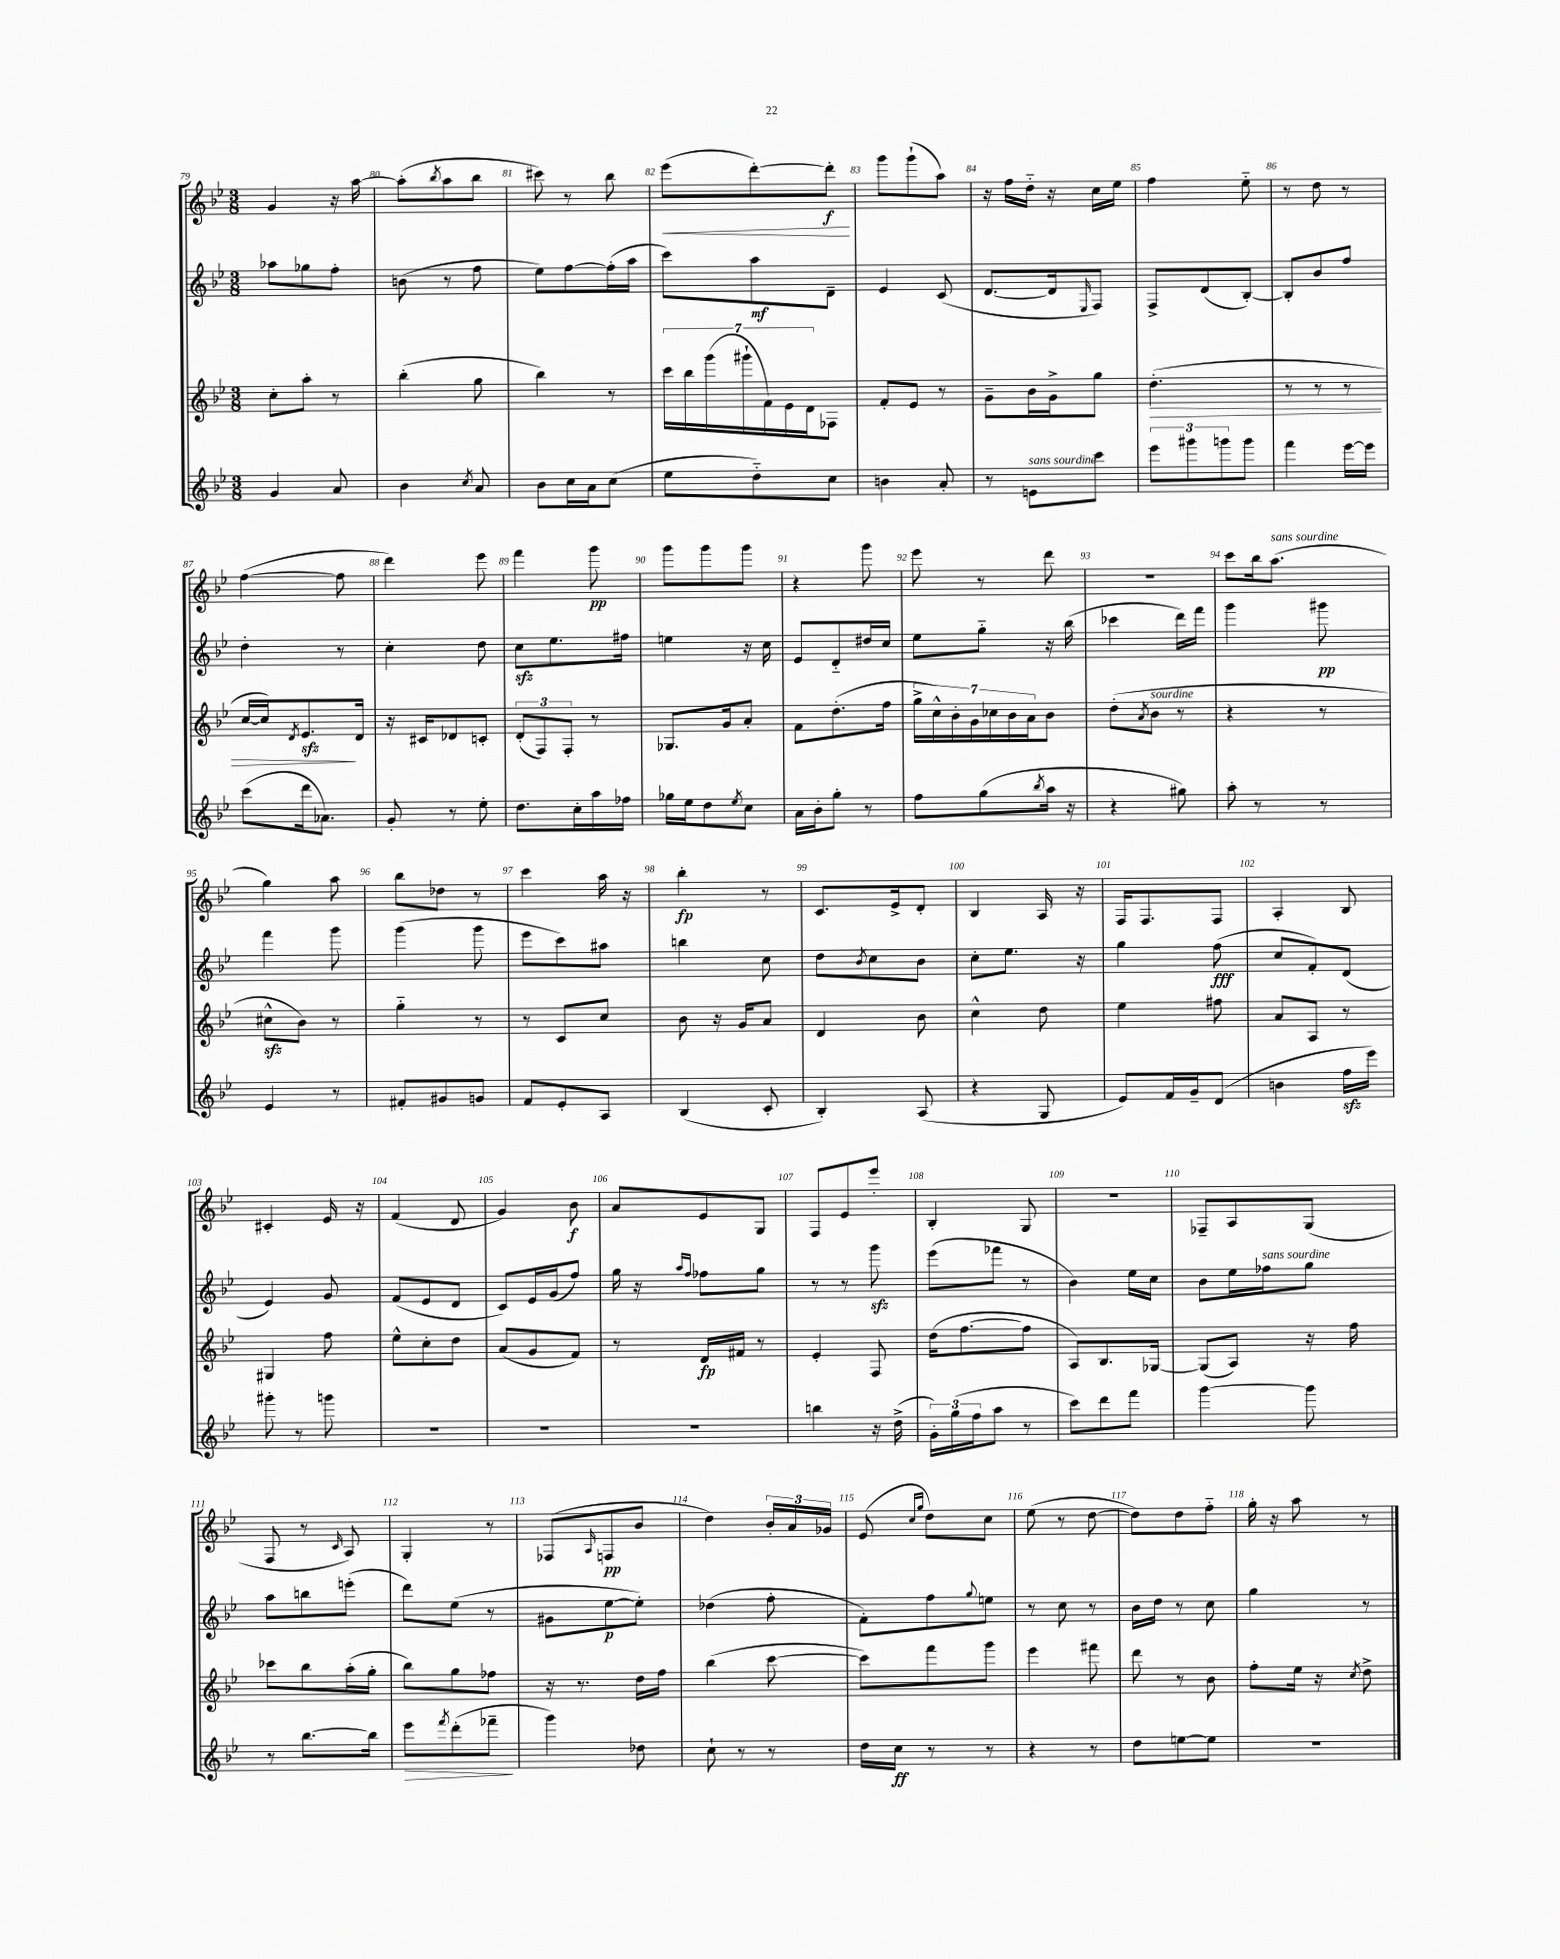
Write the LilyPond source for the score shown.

<<
\new StaffGroup <<
\new Staff = "s0" {
    \clef treble \key bes \major \numericTimeSignature \time 3/8
    g'4 r16 a''16~ |
    a''8-.( \acciaccatura { bes''8 } a''8 bes''8 |
    cis'''8) r8 bes''8 |
    ees'''8\<( d'''8~-.) d'''8-.\f\! |
    g'''8 g'''8-!( a''8) |
    r16 f''16 d''16-_ r16 c''16 ees''16 |
    f''4 ees''8-_ |
    r8 d''8 r8 |
    f''4~( f''8 |
    d'''4) ees'''8 |
    f'''4 g'''8\pp |
    g'''8 g'''8 g'''8 |
    r4 g'''8 |
    ees'''8 r8 d'''8 |
    R4. |
    c'''8 bes''16 a''8.^\markup { \italic "sans sourdine" }( |
    g''4) a''8 |
    bes''8 des''8 r8 |
    c'''4 a''16 r16 |
    bes''4-.\fp r8 |
    c'8. ees'16-> d'8-. |
    bes4 a16 r16 |
    f16 f8. f8 |
    a4-. bes8 |
    cis'4-. ees'16 r16 |
    f'4( d'8 |
    g'4) bes'8\f |
    a'8 ees'8 g8 |
    f8 ees'8 ees'''8-. |
    bes4-. g8 |
    R4. |
    fes8-- a8 g8( |
    f8 r8 \grace { c'16 } a8) |
    g4-. r8 |
    fes8( \grace { a16 } f8\pp bes'8 |
    d''4) \tuplet 3/2 { bes'16-. a'16 ges'16 } |
    ees'8( \grace { c''16 g''16 } d''8) c''8 |
    ees''8( r8 d''8~ |
    d''8) d''8 f''8-_ |
    g''16-. r16 a''8 r8 \bar "|." |
}
\new Staff = "s1" {
    \clef treble \key bes \major \numericTimeSignature \time 3/8
    aes''8 ges''8 f''8-. |
    b'8( r8 f''8 |
    ees''8) f''8~ f''16-.( a''16 |
    c'''8) a''8\mf d'8-- |
    ees'4 c'8( |
    d'8.~ d'16 \grace { ees16 } f8) |
    f8-> d'8( bes8~-.) |
    bes8-. bes'8 f''8 |
    d''4-. r8 |
    c''4-. d''8 |
    c''8\sfz ees''8. fis''16 |
    e''4 r16 c''16 |
    ees'8 d'8-_ dis''16 c''16 |
    ees''8 g''8-_ r16 bes''16( |
    ces'''4 d'''16) f'''16 |
    g'''4 gis'''8\pp |
    f'''4 g'''8 |
    g'''4( g'''8 |
    ees'''8 c'''8) ais''8 |
    b''4 c''8 |
    d''8 \acciaccatura { bes'8 } c''8 bes'8 |
    c''8-. ees''8. r16 |
    g''4 f''8\fff( |
    c''8 f'8-.) d'8( |
    ees'4) g'8 |
    f'8( ees'8 d'8 |
    c'8) ees'16 g'16( f''8) |
    g''16 r16 \grace { a''16 f''16 } fes''8 g''8 |
    r8 r8 g'''8\sfz |
    ees'''8( fes'''8 r8 |
    bes'4) ees''16 c''16 |
    bes'8 ees''16 fes''16^\markup { \italic "sans sourdine" } g''8 |
    a''8 b''8 e'''8-.( |
    d'''8) ees''8( r8 |
    gis'8 ees''8~\p ees''8-.) |
    des''4( f''8-. |
    f'8-.) f''8 \appoggiatura { g''8 } e''8 |
    r8 c''8 r8 |
    bes'16 d''16 r8 c''8 |
    g''4 r8 \bar "|." |
}
\new Staff = "s2" {
    \clef treble \key bes \major \numericTimeSignature \time 3/8
    c''8-. a''8-. r8 |
    bes''4-.( g''8 |
    bes''4) r8 |
    \tuplet 7/4 { c'''16 bes''16 g'''16( gis'''16-! f'16) ees'16 d'16 } fes8 |
    f'8-. ees'8 r8 |
    g'8-- bes'16 g'16-> g''8 |
    d''4.-.\>( |
    r8 r8 r8 |
    c''16~ c''16) \acciaccatura { d'8 } ees'8.\sfz\! d'16 |
    r16 cis'16 des'8 c'8-. |
    \tuplet 3/2 { d'8-.( f8) f8-. } r8 |
    ges8. g'16 a'8-. |
    f'8 d''8.-.( f''16 |
    \tuplet 7/4 { g''16-> c''16-^) bes'16-. g'16 ces''16 bes'16 a'16 } bes'8 |
    d''8-.( \acciaccatura { a'8 } bes'8^\markup { \italic "sourdine" } r8 |
    r4 r8 |
    cis''8-^\sfz bes'8) r8 |
    g''4-_ r8 |
    r8 c'8 c''8 |
    bes'8 r16 g'16 a'8 |
    d'4 bes'8 |
    c''4-^ d''8 |
    ees''4 fis''8 |
    a'8 a8 r8 |
    gis4 f''8 |
    ees''8-^ c''8-. d''8 |
    a'8( g'8 f'8) |
    r8 d'16\fp fis'16 r8 |
    ees'4-. f8 |
    d''16( f''8.~ f''8 |
    a8) bes8. ges16~ |
    ges8( a8) r16 f''16 |
    ces'''8 bes''8 a''16-.( g''16-. |
    bes''8) g''8 fes''8 |
    r16 r8. d''16 f''16 |
    bes''4( c'''8~ |
    c'''8) f'''8 g'''8 |
    ees'''4 fis'''8 |
    d'''8 r8 bes'8 |
    f''8-. ees''16 r16 \acciaccatura { c''8 } d''8-> \bar "|." |
}
\new Staff = "s3" {
    \clef treble \key bes \major \numericTimeSignature \time 3/8
    g'4 a'8 |
    bes'4 \acciaccatura { c''8 } a'8 |
    bes'8 c''16 a'16 c''8( |
    ees''8 d''8-_) c''8 |
    b'4 a'8-. |
    r8 e'8^\markup { \italic "sans sourdine" } c'''8 |
    \tuplet 3/2 { ees'''8 gis'''8 g'''8 } g'''8 |
    f'''4 ees'''16~ ees'''16 |
    c'''8( d'''16 aes'8.) |
    g'8-. r8 ees''8-. |
    d''8. c''16-. a''16 fes''16 |
    ges''16 ees''16 d''8 \acciaccatura { ees''8 } c''8 |
    a'16 bes'16-. g''8-. r8 |
    f''8 g''8( \acciaccatura { bes''8 } a''16 r16 |
    r4 gis''8) |
    a''8-. r8 r8 |
    ees'4 r8 |
    fis'8-. gis'8 g'8 |
    f'8 ees'8-. a8 |
    bes4( c'8-. |
    bes4-.) a8( |
    r4 g8 |
    ees'8) f'16 g'16-- d'8( |
    b'4 f''16\sfz ees'''16) |
    gis'''8-. r8 g'''8 |
    R4. |
    R4. |
    R4. |
    b''4 r16 d''16->( |
    \tuplet 3/2 { g'16-.) g''16( f''16 } a''8 r8 |
    c'''8) d'''8 f'''8 |
    g'''4~ g'''8 |
    r8 bes''8.~ bes''16 |
    ees'''8\> \acciaccatura { f'''8 } d'''8-.( fes'''8--\! |
    g'''4) des''8 |
    c''8-! r8 r8 |
    d''16 c''16\ff r8 r8 |
    r4 r8 |
    d''8 e''8~ e''8 |
    R4. \bar "|." |
}
>>
>>
\layout { \context { \Score currentBarNumber = #79 \override BarNumber.break-visibility = ##(#f #t #t) barNumberVisibility = #all-bar-numbers-visible } }
